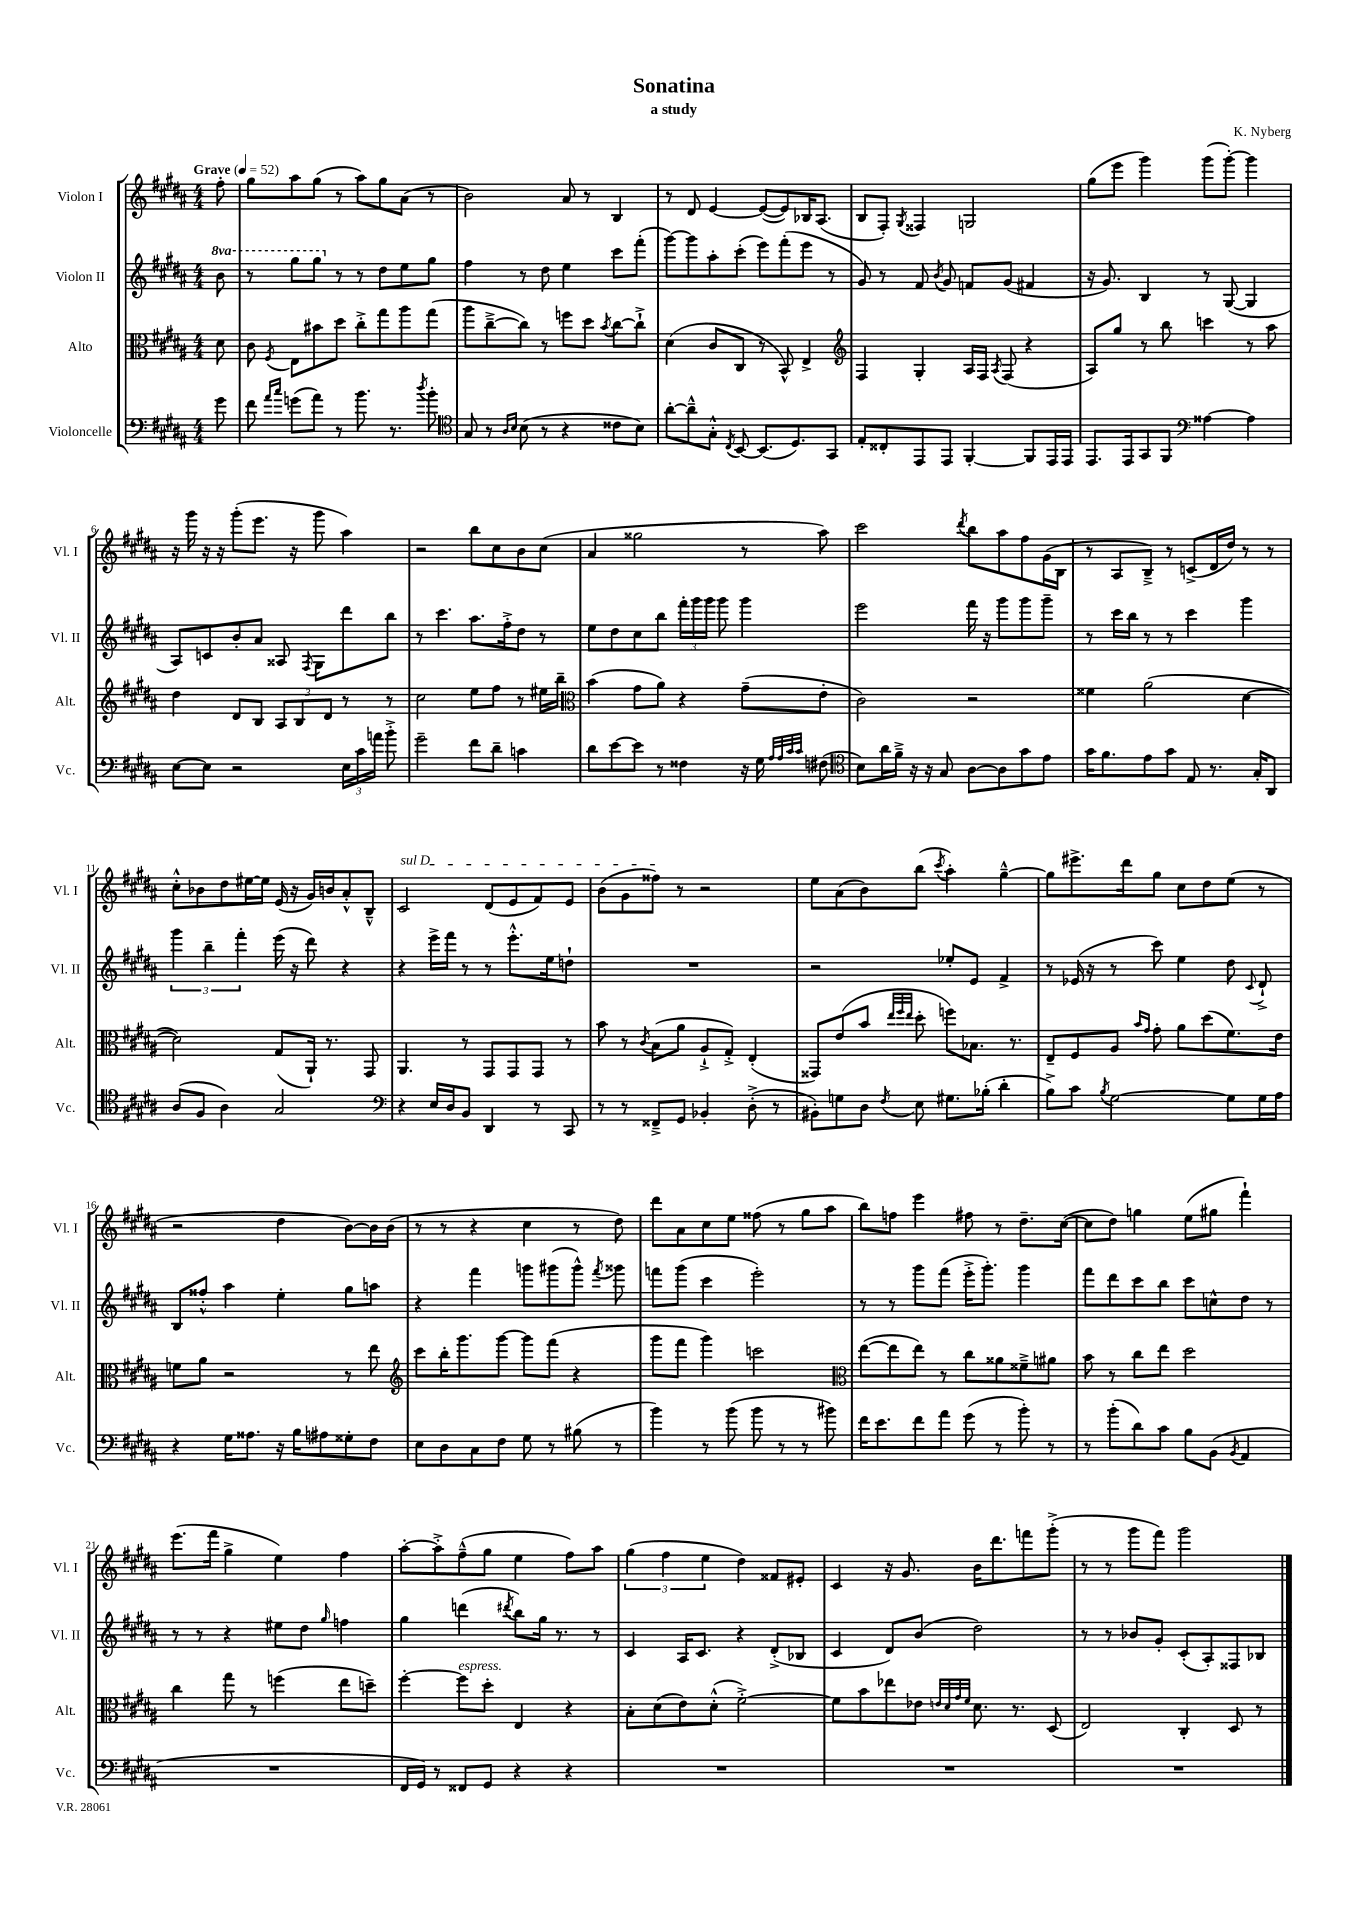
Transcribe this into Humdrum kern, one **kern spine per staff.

**kern	**kern	**kern	**kern
*staff4	*staff3	*staff2	*staff1
*clefF4	*clefC3	*clefG2	*clefG2
*k[f#c#g#d#a#]	*k[f#c#g#d#a#]	*k[f#c#g#d#a#]	*k[f#c#g#d#a#]
*M4/4	*M4/4	*M4/4	*M4/4
*MM52	*MM52	*MM52	*MM52
8g#\	8d#\	8bb\	8ff#'\
=	=	=	=
8f#\	8c#\	8r	8gg#\L
16qqa#/LL	.	.	.
16qqcc#/JJ	8qF#/	.	.
(8g\L	8E\L	8ggg#\L	8aa#\
8a#\J)	8b#\	8ggg#\J	(8gg#\J
8r	8dd#\J	8r	8r
8.b\	8cc#'^\L	8r	8aa#\L)
.	8gg#\	8dd#\L	8gg#\
8.r	.	.	.
.	8aa#\	8ee\	(8a#\J
8qdd#/	.	.	.
8b'\	(8gg#\J	8gg#\J	8r
=	=	=	=
*clefC4	*	*	*
8G#/	8aa#\L	4ff#\	2b\)
8r	[8cc#~^\	.	.
16qqA#/LL	.	.	.
16qqB/JJ	.	.	.
(8B\	8cc#\]J)	8r	.
8r	8r	8dd#\	.
4r	8ff\L	4ee\	8a#/
.	8dd#\J	.	8r
.	8qb/	.	.
8c##\L	[8cc#\L	8ccc#\L	4B/
8B\J)	8cc#`^\]J	(8fff#'\J	.
=	=	=	=
[8a#'\L	(4d#\	[8ggg#\L)	8r
8a#~^^\]	.	8ggg#\]	8d#/
8G#'^^\J	8c#/L	8aa#'\	[4e/
8qC#/	.	.	.
[8BB/	8C#/J	(8ccc#'\J	.
(8.BB/]L	8r	8eee\L)	(8e/_L
.	8BB^^/)	(8fff#'\	8e/])
8.D#/)	.	.	.
.	4E^/	8eee\J	16B-/K
.	.	.	(8.A#/J
8GG#/J	.	8r	.
=	=	=	=
*	*clefG2	*	*
8E'/L	4F#/	8g#/)	8B/L
8C##'/	.	8r	8F#'/J)
.	.	.	8qG#/
8EE/	4G#'/	8f#/	4F##/
.	.	8qb/	.
8EE/J	.	8g#/	.
[4FF#'/	16A#/LL	8f/L	2G/
.	16F#/JJ	.	.
.	8qA#/	.	.
.	(8F#/	(8g#/J	.
8FF#/]L	4r	4f#/	.
16EE/L	.	.	.
16EE/JJ	.	.	.
=	=	=	=
8.EE/L	8A#/L)	16r	(8gg#\L
.	.	8.g#/)	.
.	8gg#/J	.	8eee\J
16EE/k	.	.	.
8GG#/	8r	4B/	4ggg#\)
8FF#/J	8bb\	.	.
*clefF4	*	*	*
[4A##\	4ccc\	8r	(8ggg#\L
.	.	([8G#/	[8ggg#'\J)
4A##\]	8r	4G#/]	4ggg#\]
.	8aa#\	.	.
=	=	=	=
[8E\L	4dd#\	8A#/L)	16r
.	.	.	16ggg#\
8E\]J	.	8c/	16r
.	.	.	16r
2r	8d#/L	8b'/	(8ggg#'\L
.	8B/J	8a#/J	8.eee\J
.	12A#/L	8A##/	.
.	.	.	16r
.	12B/	.	.
.	.	8qF#/	.
.	.	8G#\L	8ggg#\
.	12d#/J	.	.
24E\LL	8r	8ddd#\	4aa#\)
24c#\	.	.	.
24a\JJ	.	.	.
8b'^\	8r	8bb\J	.
=	=	=	=
2g#~\	2cc#\	8r	2r
.	.	4.ccc#\	.
8f#\L	8ee\L	8.aa#\L	8bb\L
8d#~\J	8ff#\J	.	8cc#\
.	.	16ff#'^\k	.
4c\	8r	8dd#\J	8b\
.	16ee#\LL	8r	(8cc#\J
.	16bb~\JJ	.	.
=	=	=	=
*	*clefC3	*	*
8d#\L	(4b\	8ee\L	4a#/
[8e\	.	8dd#\	.
8e\]J	8g#\L	8cc#\	2gg##\
8r	8a#\J)	8bb\J	.
4F##\	4r	24fff#'\LL	.
.	.	24ggg#\	.
.	.	24ggg#\JJ	.
.	.	8ggg#\	.
16r	(8g#~\L	4ggg#\	8r
16G#\	.	.	.
32qqA#/LLL	.	.	.
32qqA#/	.	.	.
32qqc#/	.	.	.
32qqc#/JJJ	.	.	.
(8F#\	8e'\J	.	8aa#\)
=	=	=	=
*clefC4	*	*	*
8B\L)	2c#\)	2eee\	2ccc#\
16a#\L	.	.	.
16f#~^\JJ	.	.	.
16r	.	.	.
16r	.	.	.
8G#/	.	.	.
.	.	.	8qddd#/
[8A#\L	2r	16fff#\	8bb\L
.	.	16r	.
8A#\]	.	8ggg#\L	8aa#\
8g#\	.	8ggg#\	8ff#\
8e\J	.	8ggg#~\J	(16g#\L
.	.	.	16B\JJ
=	=	=	=
16g#\LK	4f##\	8r	8r
8.f#\	.	.	.
.	.	16ccc#\LL	8A#/L
.	.	16bb\JJ	.
8e\	(2a#\	8r	8B~^/J)
8g#\J	.	8r	8r
8E/	.	4ccc#\	(8c^/L
8.r	.	.	16d#/L
.	.	.	16dd#/JJ)
.	[4d#\	4ggg#\	8r
16G#'/LK	.	.	.
8AA#/J	.	.	8r
=	=	=	=
(8A#/L	2d#\])	6ggg#\	8cc#'^^\L
8F#/J	.	.	8b-\
.	.	6bb~\	.
4A#\)	.	.	8dd#\
.	.	6fff#'\	.
.	.	.	[16ee#\L
.	.	.	16ee#\]JJ
2G#/	(8G#/L	(16eee\	(16e/
.	.	16r	16r
.	16AA#`/Jk)	8ddd#\)	16g#/LL)
.	8.r	.	16b/J
.	.	4r	8a#'^^/
.	8GG#/	.	8B~^^/J
=	=	=	=
*clefF4	*	*	*
4r	4.AA#/	4r	2c#/
16E/LL	.	16eee^\LL	.
16D#/J	.	16fff#\JJ	.
8BB/J	8r	8r	.
4DD#/	8GG#/L	8r	(8d#/L
.	8GG#/	8.eee'^^\L	8e/
8r	8GG#/J	.	8f#/)
.	.	16ee\k	.
8CC#/	8r	8dd`\J	8e/J
=	=	=	=
8r	8b\	1r	(8b\L
8r	8r	.	8g#\
.	8qc#/	.	.
8FF##~^/L	(8B\L	.	8ff##\J)
8GG#/J	8a#\J	.	8r
4BB-'/	8A#`^/L	.	2r
.	8G#'^/J)	.	.
(8D#'^\	(4E'/	.	.
8r	.	.	.
=	=	=	=
8BB#'\L)	8GG##/L)	2r	8ee\L
8G\	(8e/	.	(8a#\
8D#\J	8b/J	.	8b\)
.	32qqee/LLL	.	.
.	32qqff#/	.	.
8qF#/	32qqee/JJJ	.	.
8E\	8dd#'\	.	(8bb\J
.	.	.	8qccc#/
8.G#\L	8ff\L)	8ee-'/L	4aa#'\)
.	8.B-\J	8e/J	.
(16B-'\Jk	.	.	.
4d#'\	.	4f#^/	[4gg#~^^\
.	8.r	.	.
=	=	=	=
8B^\L)	8E~/L	8r	8gg#\]L
8c#\J	8F#/	(16e-/	8.eee#^\
.	.	16r	.
8qB/	.	.	.
[2G#\	8A#/J	8r	.
.	.	.	16ddd#\k
.	16qqb/LL	.	.
.	16qqg#/JJ	.	.
.	8g#'\	8ccc#\)	8gg#\J
.	8a#\L	4ee\	8cc#\L
.	(8dd#\	.	8dd#\
8G#\]L	8.f#\)	8dd#\	(8ee\J
.	.	8qqc#/	.
16G#\L	.	8d#`^/	8r
16A#\JJ	16e\Jk	.	.
=	=	=	=
4r	8f\L	8B/L	2r
.	8a#\J	8ff##'^^/J	.
16G#\LK	2r	4aa#\	.
8.A##\J	.	.	.
16r	.	4ee'\	4dd#\
16B\LK	.	.	.
8A#\	.	.	.
8G##'\	8r	8gg#\L	[8b\L)
8F#\J	8ee\	8aa\J	16b\]L
.	.	.	(16b\JJ
=	=	=	=
*	*clefG2	*	*
8E\L	8ccc#\L	4r	8r
8D#\	16bb'\K	.	8r
.	8.ggg#\	.	.
8C#\	.	4fff#\	4r
8F#\J	[8ggg#\J	.	.
8G#\	8ggg#\]L	8ggg\L	4cc#\
8r	(8fff#\J	(8ggg#\	.
(8B#\	4r	8ggg#^^\J)	8r
.	.	8qfff#/	.
8r	.	8ggg##\	8dd#\)
=	=	=	=
4b\)	8ggg#\L	8fff\L	8ddd#\L
.	8fff#\J	(8ggg#\J	8a#\
8r	4ggg#\)	4ccc#\	8cc#\
(8b\	.	.	8ee\J
8b\	2ccc\	2eee'\)	(8ff##\
8r	.	.	8r
8r	.	.	8gg#\L
8b#\)	.	.	8aa#\J
=	=	=	=
*	*clefC3	*	*
16f#\LK	([8ee\L	8r	8bb\L)
8.e\	.	.	.
.	8ee\]	8r	8ff\J
8f#\	8ee\J)	8ggg#\L	4eee\
8a#\J	8r	(8fff#\J	.
(8g#\	8cc#\L	16eee'^\LK	8ff#\
.	.	8.ggg#'\J)	.
8r	8a##\	.	8r
8b'\)	8f##~^\	4ggg#\	8.dd#~\L
8r	8a#\J	.	.
.	.	.	([16cc#\Jk
=	=	=	=
8r	8b\	8fff#\L	8cc#\]L
(8b'\L	8r	8ddd#\	8dd#\J)
8d#\)	8cc#\L	8ccc#\	4gg\
8c#\J	8ee\J	8bb\J	.
8B\L	2dd#\	8ccc#\L	(8ee\L
(8BB\J	.	8cc^^\	8gg#\J
8qBB/	.	.	.
4AA#/	.	8dd#\J	4fff#`\)
.	.	8r	.
=	=	=	=
1r	4cc#\	8r	(8.eee\L
.	.	8r	.
.	.	.	16fff#\Jk
.	8gg#\	4r	4gg#^\
.	8r	.	.
.	(4ff\	8ee#\L	4ee\)
.	.	8dd#\J	.
.	.	16qqgg#/	.
.	8ee\L	4ff\	4ff#\
.	8dd~\J)	.	.
=	=	=	=
16FF#/LL	[4ff#'\	4gg#\	[8aa#'\L
16GG#/JJ)	.	.	.
8r	.	.	8aa#'^\]
8FF##/L	8ff#\]L	(4ddd\	(8ff#~^^\
8GG#/J	8dd#'\J	.	8gg#\J
.	.	8qddd#/	.
4r	4E/	8bb\L)	4ee\
.	.	16gg#\Jk	.
.	.	8.r	.
4r	4r	.	8ff#\L)
.	.	8r	8aa#\J
=	=	=	=
1r	8B'\L	4c#/	(6gg#\
.	(8d#\	.	.
.	.	.	6ff#\
.	8e\)	16A#/LK	.
.	.	8.c#/J	.
.	.	.	6ee\
.	(8d#'^^\J	.	.
.	[2f#'^\)	4r	4dd#\)
.	.	(8d#'^/L	8f##/L
.	.	8B-/J	8e#'/J
=	=	=	=
1r	8f#\]L	4c#/	4c#/
.	8b\	.	.
.	8ee-\	8d#/L)	16r
.	.	.	8.g#/
.	8e-\J	(8b/J	.
.	32qqe/LLL	.	.
.	32qqd#/	.	.
.	32qqg#/	.	.
.	32qqf#/JJJ	.	.
.	8.d#\	2dd#\)	16b\LK
.	.	.	8.ddd#\
.	8.r	.	.
.	.	.	8fff\
.	(8D#/	.	(8ggg#'^\J
=	=	=	=
1r	2E/)	8r	8r
.	.	8r	8r
.	.	8b-/L	8ggg#\L
.	.	8g#'/J	8fff#\J)
.	4C#'/	(8c#'/L	2ggg#\
.	.	8A#'/)	.
.	8D#/	8F##/	.
.	8r	8B-/J	.
==	==	==	==
*-	*-	*-	*-
